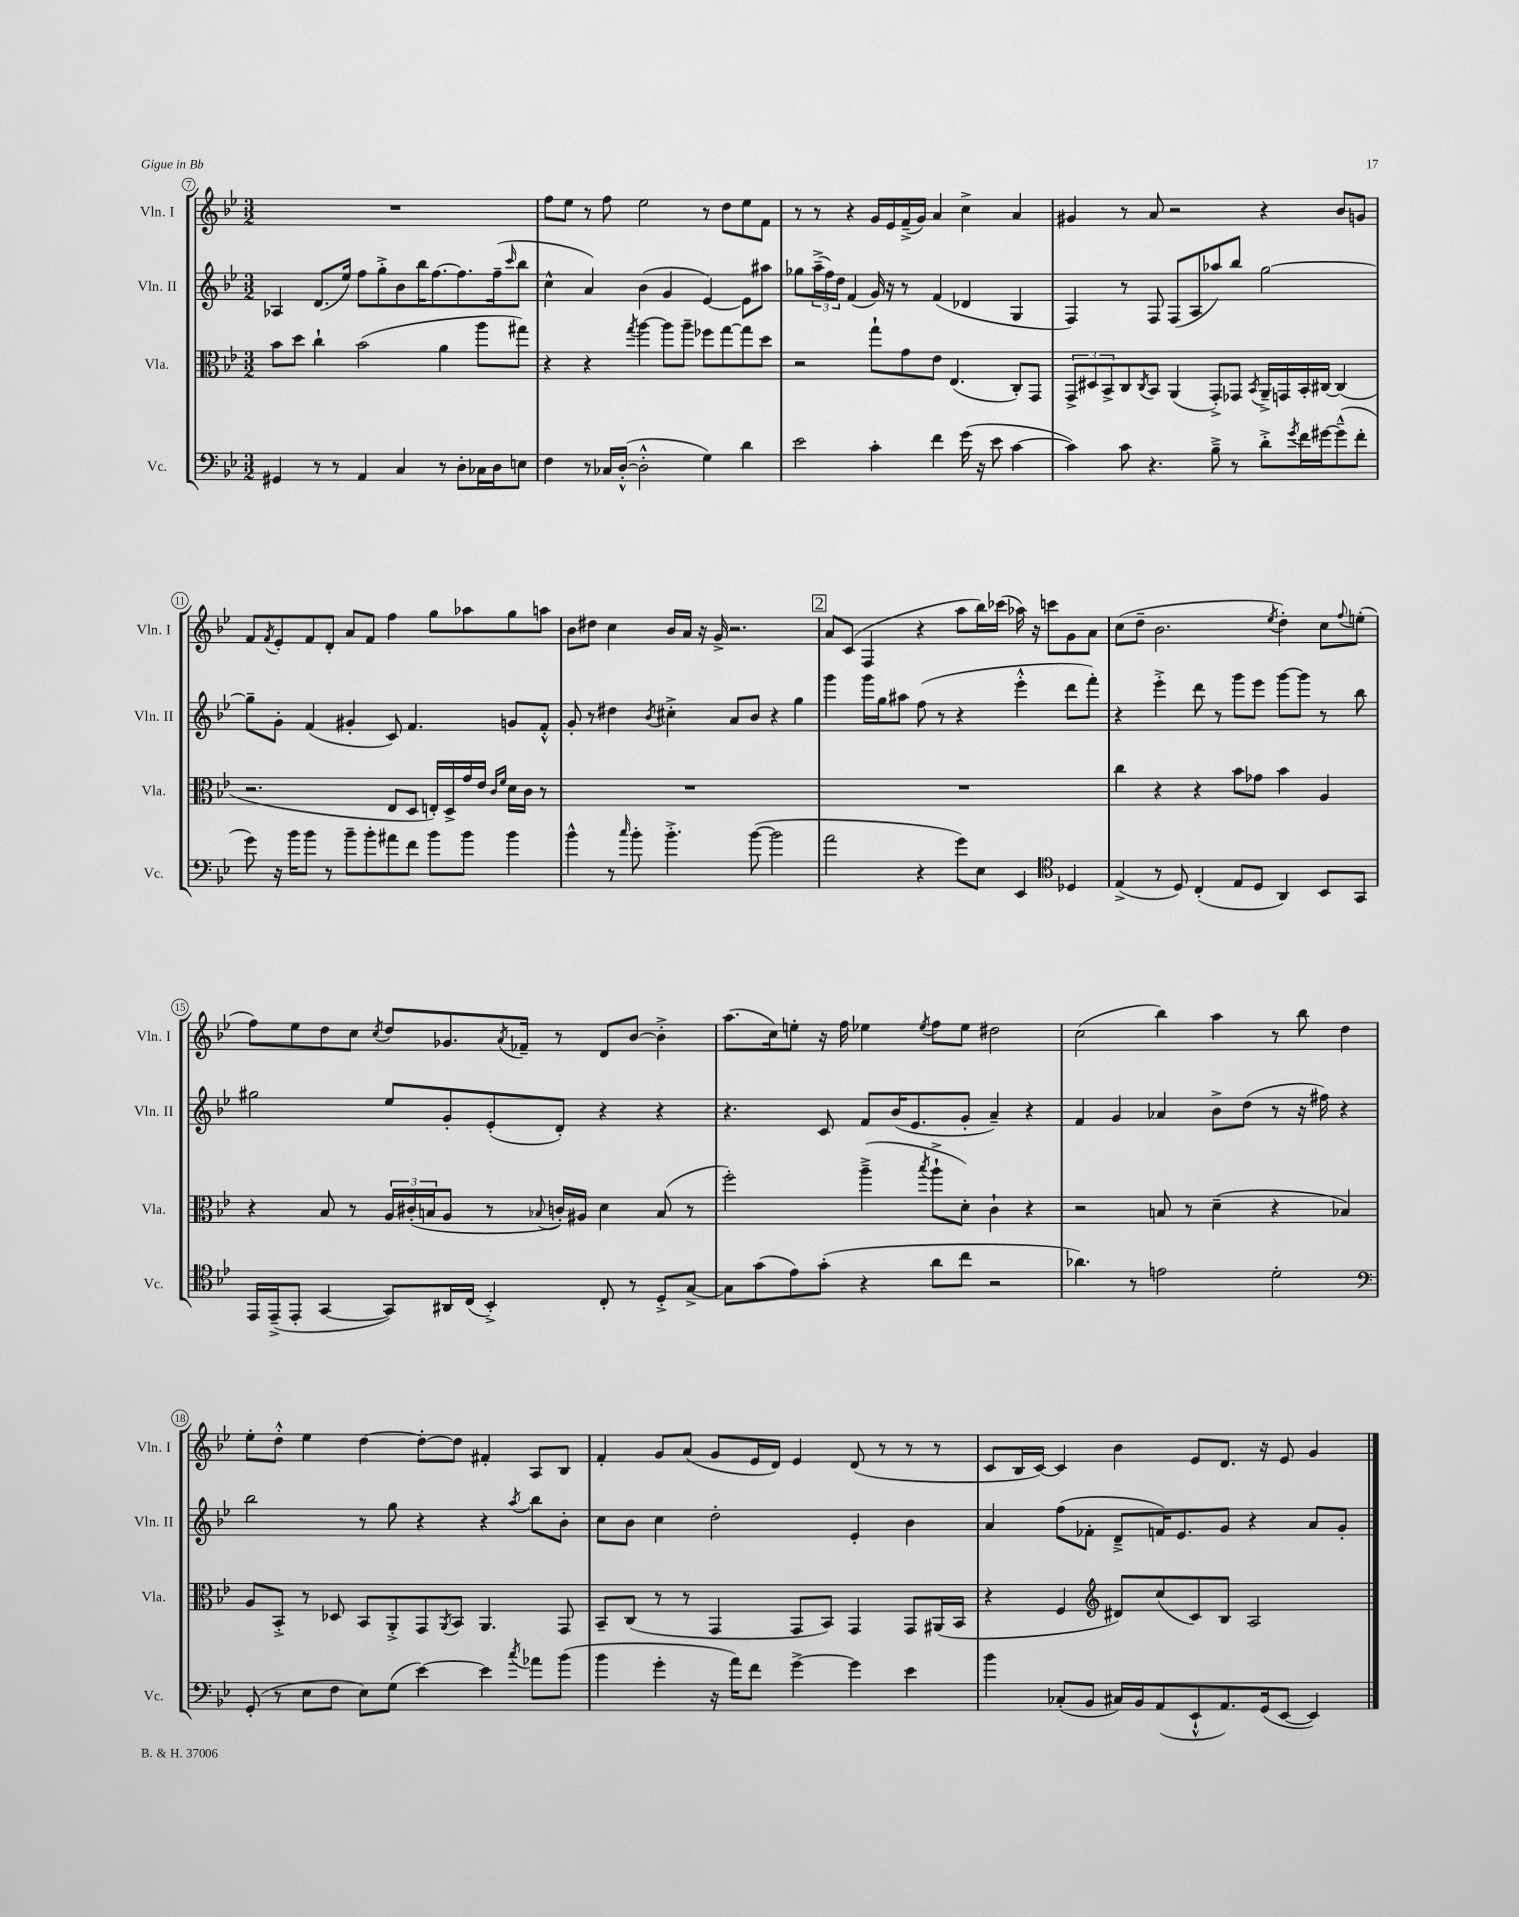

**kern	**kern	**kern	**kern
*staff4	*staff3	*staff2	*staff1
*clefF4	*clefC3	*clefG2	*clefG2
*k[b-e-]	*k[b-e-]	*k[b-e-]	*k[b-e-]
*M3/2	*M3/2	*M3/2	*M3/2
4GG#	8b-	4A-	1.r
.	8dd	.	.
8r	4cc`	(8.d	.
8r	.	.	.
.	.	16ee-)	.
4AA	(2b-	8ff	.
.	.	8gg'^	.
4C	.	8b-	.
.	.	16bb-	.
.	.	[8.ff	.
8r	4a	.	.
8D'	.	8.ff]	.
16C-	8aa	.	.
16D	.	(16ff~	.
.	.	16qqccc	.
8E	8gg#)	8bb-	.
=	=	=	=
4F	4r	4cc^^	8ff
.	.	.	8ee-
8r	4r	4a)	8r
16C-	.	.	8ff
([16D'^^	.	.	.
.	8qgg	.	.
2D'^^]	[4aa	(4b-	2ee-
.	8aa]	4g	.
.	8aa~	.	.
4G)	8ff-	[4e-)	8r
.	[8gg	.	8dd
4d	8gg]	8e-]	8ee-
.	8dd	8aa#	8f
=	=	=	=
2e-	2r	8gg-	8r
.	.	(24aa~^	8r
.	.	24ff)	.
.	.	24dd	.
.	.	(4f	4r
4c'	8gg`	16g)	16g
.	.	16r	16e-
.	8g	8r	(16f~^
.	.	.	16g)
4f	8e-	(4f	4a
.	(4.E-	.	.
(16g	.	4d-	4cc^
16r	.	.	.
8e-	.	.	.
[4c	8C')	4G	4a
.	8GG	.	.
=	=	=	=
4c])	12GG^	4F)	4g#
.	12D#	.	.
.	12BB-^	.	.
8c	8C	8r	8r
.	8qC	.	.
4.r	8BB-	8F	8a
.	(4AA	(8F	2r
.	.	8A	.
8B-~^	8GG'^)	8aa-)	.
8r	8GG-	8bb-	.
.	8qBB-	.	.
8d'^	16AA~^	[2gg	4r
.	16GG	.	.
8qg	.	.	.
16f	16BB-'	.	.
[16g#	[16C#	.	.
(8g#~^^]	(4C#]	.	8b-
8f'	.	.	8g
=	=	=	=
8g)	2.r	8gg~]	8f
.	.	.	8qf
16r	.	8g'	8e-'
16b-	.	.	.
8b-	.	(4f	8f
8r	.	.	8d'
8b-~	.	4g#'	8a
8b-'	.	.	8f
8a#	8E-	8c)	4ff
8f	8D	4.f	.
8b-	16E')	.	8gg
.	16D^	.	.
8b-	16g	.	8aa-
.	16e-	.	.
.	16qqc	.	.
.	16qqf	.	.
4b-	16d	8g	8gg
.	16c	.	.
.	8r	8f'^^	8aa
=	=	=	=
4b-^^	1.r	8g'	8b-
.	.	8r	8dd#
8r	.	4dd#	4cc
16qqcc	.	.	.
8b-'	.	.	.
.	.	8qb-	.
4.b-'^	.	4cc#'^	16b-
.	.	.	16a
.	.	.	16r
.	.	.	16g^
.	.	8a	2.r
([8b-	.	8b-	.
2b-]	.	4r	.
.	.	4gg	.
=	=	=	=
2a	1.r	4ggg	8a
.	.	.	(8c
.	.	16ggg	4F
.	.	16gg	.
.	.	8aa#	.
4r	.	(8ff	4r
.	.	8r	.
8g)	.	4r	8aa
8E-	.	.	16bb-)
.	.	.	(16ccc-
4EE-	.	4eee-'^^	16aa-)
.	.	.	16r
.	.	.	8ccc
*clefC4	*	*	*
4D-	.	8ddd	8g
.	.	8fff')	8a
=	=	=	=
(4E-^	4cc	4r	(8cc
.	.	.	8dd~
8r	4r	4eee-'^	2.b-
8D)	.	.	.
(4C'	4r	8ddd	.
.	.	8r	.
8E-	8b-	8ggg	.
8D	8g-	8eee-	.
.	.	.	8qee-
4AA)	4b-	[8ggg	4dd')
.	.	8ggg]	.
8BB-	4A	8r	8cc
.	.	.	8qqff
8GG	.	8bb-	(8ee'
=	=	=	=
16EE-	4r	2gg#	8ff)
(16EE-~^	.	.	.
8EE-'	.	.	8ee-
[4GG	8B-	.	8dd
.	8r	.	8cc
.	.	.	8qcc
8GG])	24A	8ee-	8dd
.	(24c#'	.	.
.	24B	.	.
16AA#	8A	8g'	8.g-
(16C	.	.	.
4BB-'^)	8r	(8e-'	.
.	.	.	8qa
.	.	.	16f-~
.	8qqB-	.	.
.	16c')	8d')	8r
.	16A#	.	.
8C'	4d	4r	8d
8r	.	.	[8b-
8D'^	(8B-	4r	4b-'^]
[8G^	8r	.	.
=	=	=	=
8G]	2ff')	4.r	(8.aa
(8g	.	.	.
.	.	.	16cc)
8e-)	.	.	8ee'
(8g'	.	8c	16r
.	.	.	16ff
4r	(4aa~^	8f	4ee-
.	.	(16b-	.
.	.	8.e-	.
.	8qbb-	.	8qee-
8a	8aa`^	.	8ff
8cc	8d')	8g'	8ee-
2r	4c`	4a~)	2dd#
.	4r	4r	.
=	=	=	=
4.a-)	2r	4f	(2cc
.	.	4g	.
8r	.	.	.
2e	8B	4a-	4bb-)
.	8r	.	.
.	(4d~	8b-^	4aa
.	.	(8dd	.
2d'	4r	8r	8r
.	.	16r	8bb-
.	.	16ff#)	.
.	4B-)	4r	4dd
=	=	=	=
*clefF4	*	*	*
(8GG'	8A	2bb-	8ee-'
8r	8BB-'^	.	8dd'^^
8E-	8r	.	4ee-
8F	8D-	.	.
8E-)	8BB-	8r	[4dd
(8G	8AA'^	8gg	.
[4e-)	8GG	4r	8dd'_
.	8qAA	.	.
.	8BB-	.	8dd]
4e-]	4.AA	4r	4f#'
8qcc	.	8qaa	.
8a-	.	8bb-	8A
(8b-	8GG	8b-'	8B-
=	=	=	=
4b-	8BB-~	8cc	4f'
.	(8C	8b-	.
4g'	8r	4cc	8g
.	8r	.	(8a
16r	4GG	2dd'	8g
16a)	.	.	.
8f	.	.	16e-
.	.	.	16d)
[4g^	8GG	.	4e-
.	8BB-)	.	.
4g]	4GG	4e-'	(8d
.	.	.	8r
4e-	8GG	4b-	8r
.	(16AA#	.	8r
.	16BB-	.	.
=	=	=	=
4b-	4r	4a	8c
.	.	.	16B-
.	.	.	[16c)
(8C-'	4F	(8ff	4c]
8BB-	.	8f-'	.
*	*clefG2	*	*
16C#)	8d#)	8d~^	4b-
16BB-	.	.	.
(8AA	(8cc	16f)	.
.	.	8.e-	.
8EE-`^^	8c)	.	8e-
8.AA)	8B-	8g	8.d
.	2A	4r	.
(16GG	.	.	16r
[8EE-	.	.	8e-
4EE-])	.	8a	4g
.	.	8g'	.
==	==	==	==
*-	*-	*-	*-
